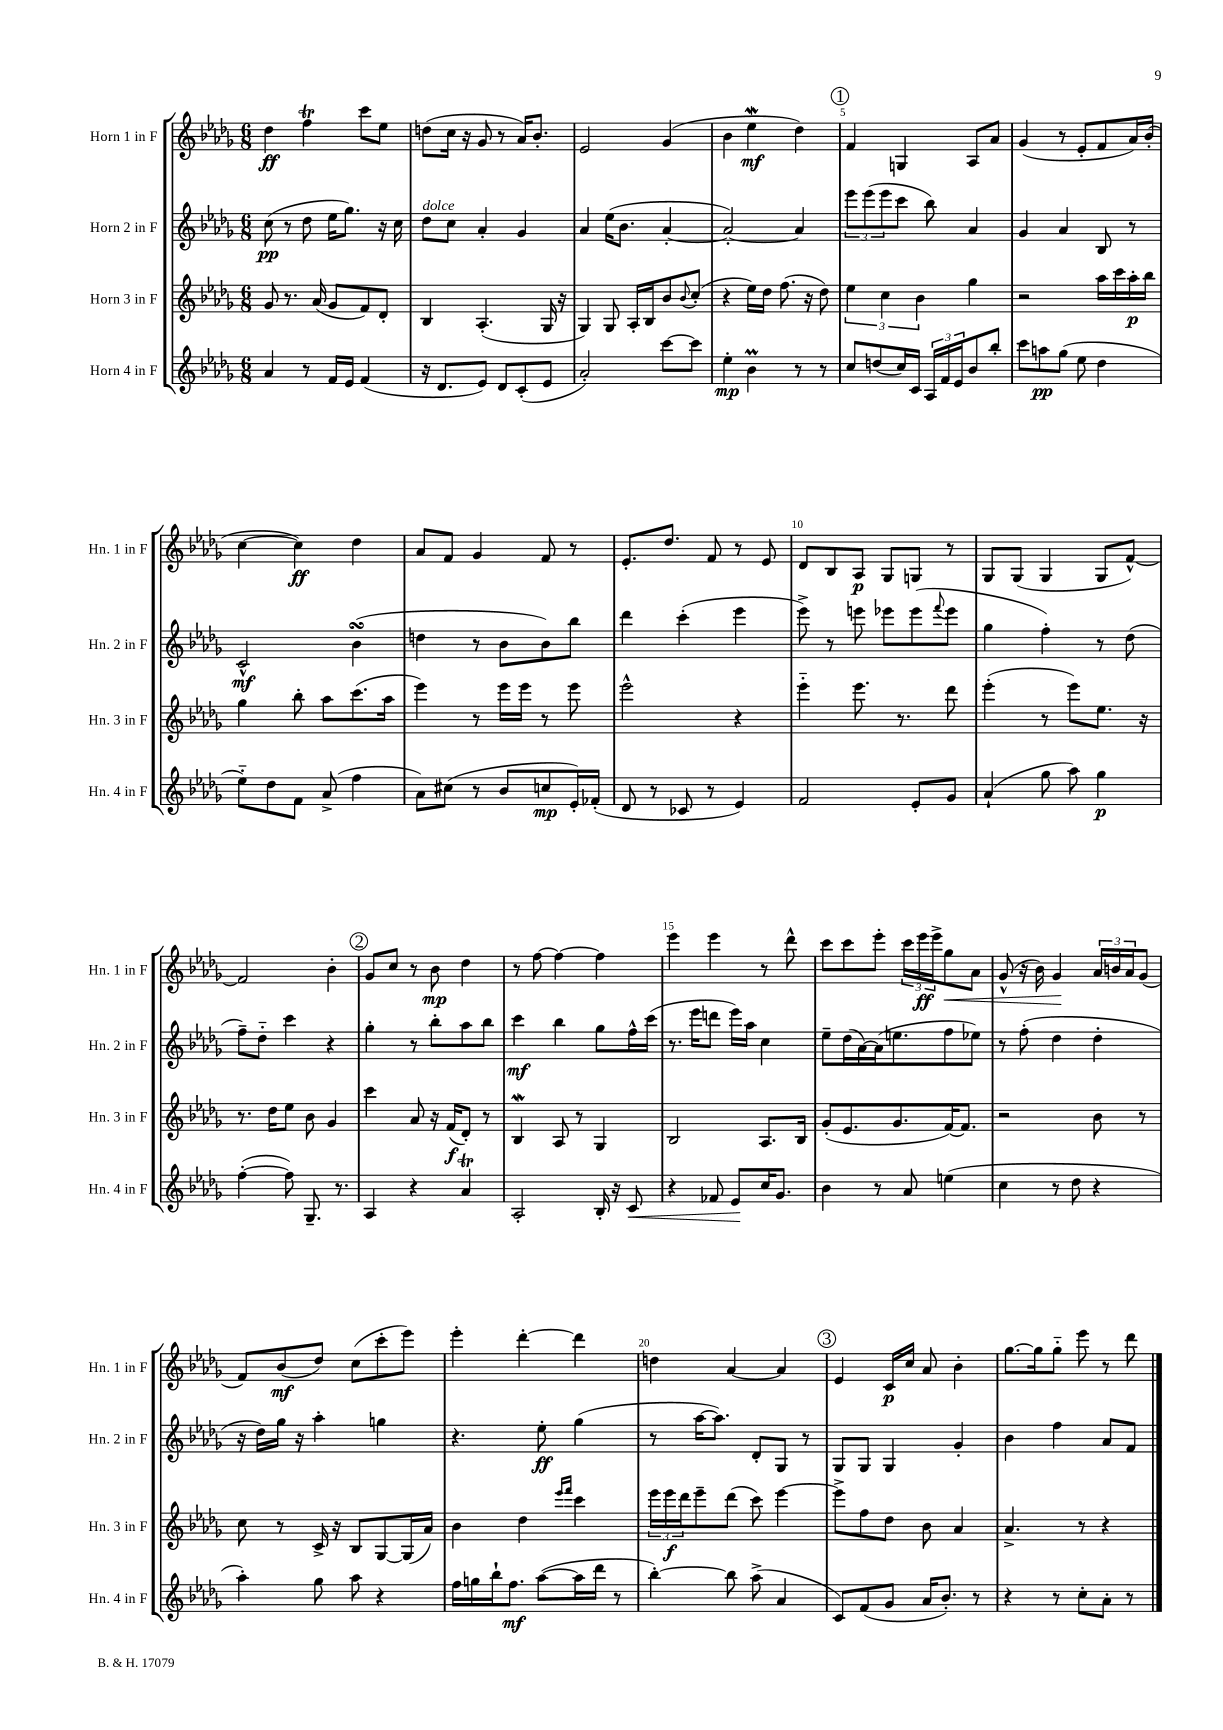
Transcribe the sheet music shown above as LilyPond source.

<<
\new StaffGroup <<
\new Staff = "s0" \with { instrumentName = "Horn 1 in F" shortInstrumentName = "Hn. 1 in F" } {
    \clef treble \key des \major \numericTimeSignature \time 6/8
    des''4\ff f''4\trill c'''8 ees''8 |
    d''8( c''16 r16 ges'8 r8 aes'16) bes'8.-. |
    ees'2 ges'4( |
    bes'4 ees''4\mordent\mf des''4) |
    \mark \markup { \circle "1" } f'4 g4 aes8 aes'8 |
    ges'4( r8 ees'8-. f'8 aes'16) bes'16-.( |
    c''4~ c''4\ff) des''4 |
    aes'8 f'8 ges'4 f'8 r8 |
    ees'8.-. des''8. f'8 r8 ees'8 |
    des'8 bes8 aes8\p ges8 g8 r8 |
    ges8 ges8( ges4 ges8 f'8~-^) |
    f'2 bes'4-. |
    \mark \markup { \circle "2" } ges'8 c''8 r8 bes'8\mp des''4 |
    r8 f''8~ f''4~ f''4 |
    ees'''4 ees'''4 r8 des'''8-^ |
    c'''8 c'''8 ees'''8-. \tuplet 3/2 { c'''16 ees'''16\ff ees'''16-> } ges''8\< aes'8 |
    ges'8-^( r16 bes'16) ges'4\! \tuplet 3/2 { aes'16 b'16 aes'16 } ges'8( |
    f'8) bes'8\mf( des''8) c''8( c'''8-. ees'''8) |
    ees'''4-. des'''4~-. des'''4 |
    d''4 aes'4~ aes'4 |
    \mark \markup { \circle "3" } ees'4 c'16\p c''16 aes'8 bes'4-. |
    ges''8.~ ges''16 ges''8-_ ees'''8 r8 des'''8 \bar "|." |
}
\new Staff = "s1" \with { instrumentName = "Horn 2 in F" shortInstrumentName = "Hn. 2 in F" } {
    \clef treble \key des \major \numericTimeSignature \time 6/8
    c''8\pp( r8 des''8 ees''16 ges''8.) r16 c''16 |
    des''8^\markup { \italic "dolce" } c''8 aes'4-. ges'4 |
    aes'4 ees''16( bes'8. aes'4~-. |
    aes'2~-.) aes'4 |
    \mark \markup { \circle "1" } \tuplet 3/2 { ees'''8 ees'''8( ees'''8 } c'''8 bes''8) aes'4 |
    ges'4 aes'4 bes8 r8 |
    c'2-^\mf bes'4\turn( |
    d''4 r8 bes'8 bes'8) bes''8 |
    des'''4 c'''4-.( ees'''4 |
    ees'''8->) r8 e'''8 ees'''8 ees'''8( \appoggiatura { f'''8 } ees'''8 |
    ges''4 f''4-.) r8 des''8( |
    f''8--) des''8-_ c'''4 r4 |
    \mark \markup { \circle "2" } ges''4-. r8 bes''8-. aes''8 bes''8 |
    c'''4\mf bes''4 ges''8 f''16-^ c'''16( |
    r8. ees'''16 d'''8 ees'''16) aes''16 c''4 |
    ees''8-- des''16( aes'16~) aes'16( e''8. f''8 ees''8) |
    r8 f''8-.( des''4 des''4-. |
    r16 des''16) ges''16 r16 aes''4-. g''4 |
    r4. ees''8-.\ff ges''4( |
    r8 aes''16~ aes''8.) des'8-. ges8 r8 |
    \mark \markup { \circle "3" } ges8 ges8 ges4 ges'4-. |
    bes'4 f''4 aes'8 f'8 \bar "|." |
}
\new Staff = "s2" \with { instrumentName = "Horn 3 in F" shortInstrumentName = "Hn. 3 in F" } {
    \clef treble \key des \major \numericTimeSignature \time 6/8
    ges'8 r8. aes'16( ges'8 f'8) des'8-. |
    bes4 aes4.-.( ges16 r16 |
    ges4) ges8 aes16-. bes16 bes'8 \appoggiatura { bes'8 } c''8-.( |
    r4 ees''16) des''16 f''8.( r16 des''8) |
    \mark \markup { \circle "1" } \tuplet 3/2 { ees''4 c''4 bes'4 } ges''4 |
    r2 aes''16 c'''16 aes''16-.\p bes''16 |
    ges''4 bes''8-. aes''8 c'''8.( aes''16 |
    ees'''4) r8 ees'''16 ees'''16 r8 ees'''8 |
    ees'''2-^ r4 |
    ees'''4-_ ees'''8. r8. des'''8 |
    ees'''4-.( r8 ees'''8) ees''8. r16 |
    r8. des''16 ees''8 bes'8 ges'4 |
    \mark \markup { \circle "2" } c'''4 aes'8 r16 f'16\f( des'8-.) r8 |
    bes4\mordent aes8 r8 ges4 |
    bes2 aes8. bes16 |
    ges'8-.( ees'8. ges'8. f'16~) f'8. |
    r2 bes'8 r8 |
    c''8 r8 c'16-> r16 bes8 ges8~ ges16( aes'16) |
    bes'4 des''4 \grace { ees'''16 f'''16 } c'''4 |
    \tuplet 3/2 { ees'''16 ees'''16\f des'''16 } ees'''8-- des'''8( c'''8) ees'''4~ |
    \mark \markup { \circle "3" } ees'''8-> f''8 des''8 bes'8 aes'4 |
    aes'4.-> r8 r4 \bar "|." |
}
\new Staff = "s3" \with { instrumentName = "Horn 4 in F" shortInstrumentName = "Hn. 4 in F" } {
    \clef treble \key des \major \numericTimeSignature \time 6/8
    aes'4 r8 f'16 ees'16 f'4( |
    r16 des'8. ees'8) des'8 c'8-.( ees'8 |
    aes'2-.) c'''8~ c'''8 |
    ees''4-.\mp bes'4\prall r8 r8 |
    \mark \markup { \circle "1" } c''8 d''8( c''16) c'16 \tuplet 3/2 { aes16 f'16 ees'16 } bes'8 bes''8-. |
    c'''8 a''8\pp ges''8( ees''8 des''4 |
    ees''8-_) des''8 f'8 aes'8->( f''4 |
    aes'8) cis''8( r8 bes'8 c''8\mp ees'16-.) fes'16-.( |
    des'8 r8 ces'8 r8 ees'4) |
    f'2 ees'8-. ges'8 |
    aes'4-!( ges''8 aes''8) ges''4\p |
    f''4~-.( f''8) ges8.-- r8. |
    \mark \markup { \circle "2" } aes4 r4 aes'4\trill |
    aes2-. bes16-. r16 c'8\< |
    r4 fes'8 ees'8\! c''16 ges'8. |
    bes'4 r8 aes'8 e''4( |
    c''4 r8 des''8 r4 |
    aes''4-.) ges''8 aes''8 r4 |
    f''16 g''16 bes''16-! f''8.\mf aes''8~( aes''16 des'''16 r8 |
    bes''4~-.) bes''8 aes''8->( aes'4 |
    \mark \markup { \circle "3" } c'8) f'8( ges'8 aes'16 bes'8.-.) r8 |
    r4 r8 c''8-. aes'8-. r8 \bar "|." |
}
>>
>>
\layout { \context { \Score \override BarNumber.break-visibility = ##(#f #t #t) barNumberVisibility = #(every-nth-bar-number-visible 5) } }
